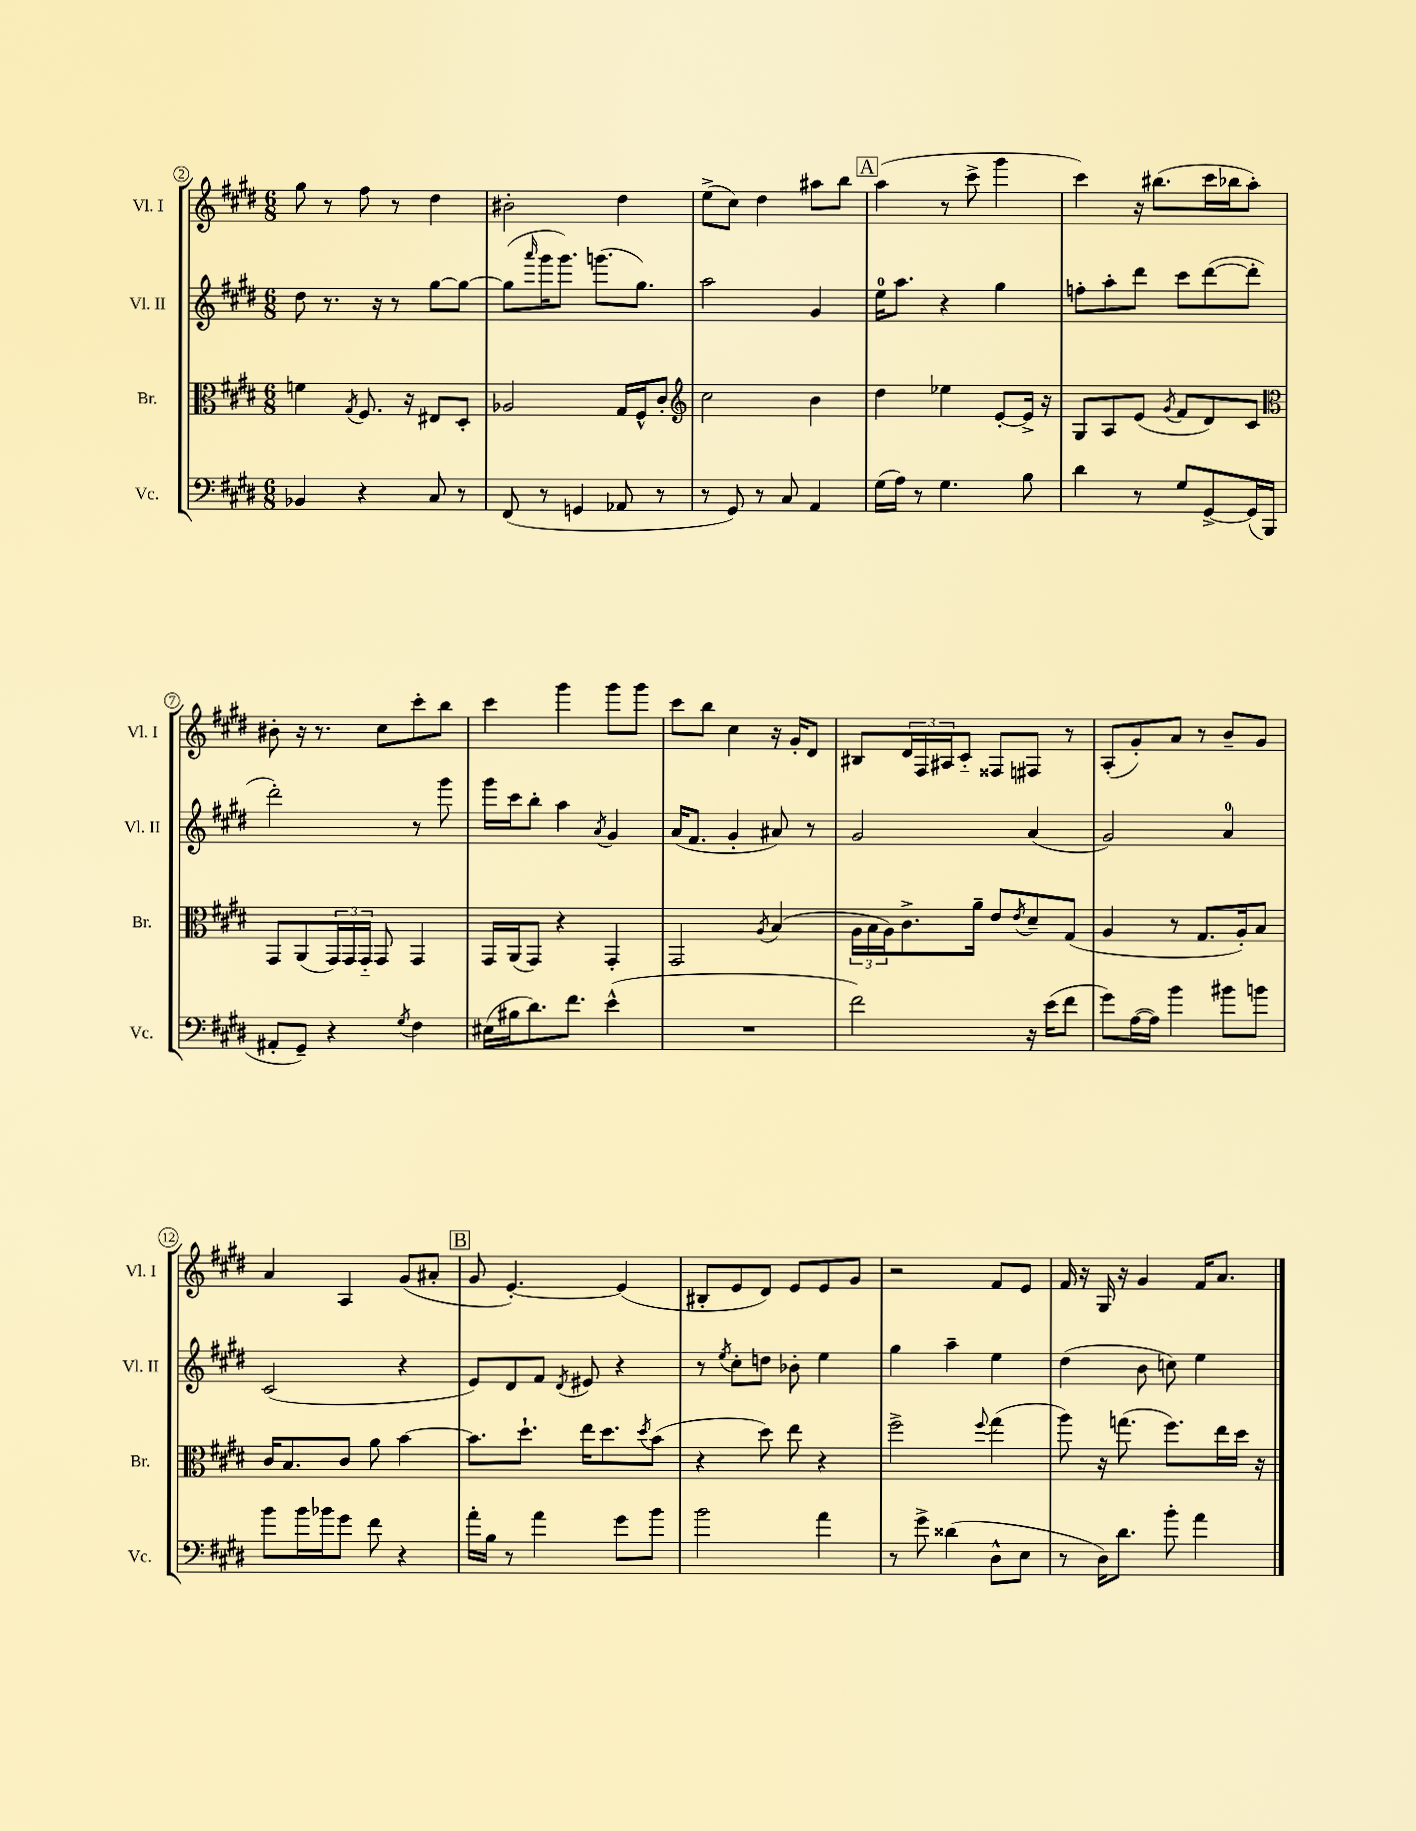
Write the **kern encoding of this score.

**kern	**kern	**kern	**kern
*staff4	*staff3	*staff2	*staff1
*clefF4	*clefC3	*clefG2	*clefG2
*k[f#c#g#d#]	*k[f#c#g#d#]	*k[f#c#g#d#]	*k[f#c#g#d#]
*M6/8	*M6/8	*M6/8	*M6/8
4BB-	4f	8dd#	8gg#
.	.	8.r	8r
.	8qG#	.	.
4r	8.F#	.	8ff#
.	.	16r	.
.	.	8r	8r
.	16r	.	.
8C#	8E#	[8gg#	4dd#
8r	8D#'	8gg#_	.
=	=	=	=
(8FF#	2A-	(8gg#]	2b#'
.	.	16qqaaa	.
8r	.	16ggg#	.
.	.	8.ggg#)	.
4GG	.	.	.
.	.	(8.ggg	.
8AA-	16G#	.	4dd#
.	16F#^^	8.gg#)	.
8r	8c#'	.	.
=	=	=	=
*	*clefG2	*	*
8r	2cc#	2aa	(8ee^
8GG#)	.	.	8cc#)
8r	.	.	4dd#
8C#	.	.	.
4AA	4b	4g#	8aa#
.	.	.	8bb
=	=	=	=
(16G#	4dd#	16ee	(4aa
16A)	.	8.aa	.
8r	.	.	.
4.G#	4ee-	4r	8r
.	.	.	8ccc#^
.	[8e'	4gg#	4ggg#
8B	16e^]	.	.
.	16r	.	.
=	=	=	=
4d#	8G#	8ff'	4ccc#)
.	8A	8aa'	.
8r	(8e	8ddd#	16r
.	.	.	(8.bb#
.	8qg#	.	.
8G#	8f#	8ccc#	.
[8GG#^	8d#)	([8ddd#	16ccc#
.	.	.	16bb-
(16GG#]	8c#	8ddd#']	8aa')
16BBB	.	.	.
=	=	=	=
*	*clefC3	*	*
8AA#'	8GG#	2ddd#')	8b#'
8GG#~)	(8AA	.	16r
.	.	.	8.r
4r	24GG#)	.	.
.	24GG#	.	.
.	24GG#'~	.	.
.	8GG#	.	8cc#
8qG#	.	.	.
4F#	4GG#	8r	8ccc#'
.	.	8ggg#	8bb
=	=	=	=
(16E#	16GG#	16ggg#	4ccc#
16B#	(16AA	16ccc#	.
8.d#)	8GG#)	8bb'	.
.	4r	4aa	4ggg#
8.f#	.	.	.
.	.	8qa	.
(4e^^	4GG#'	4g#	8ggg#
.	.	.	8ggg#
=	=	=	=
2.r	2GG#	(16a	8ccc#
.	.	8.f#	.
.	.	.	8bb
.	.	4g#'	4cc#
.	8qA	.	.
.	(4B	8a#)	16r
.	.	.	16g#'
.	.	8r	8d#
=	=	=	=
2f#)	24A	2g#	8B#
.	24B	.	.
.	24A)	.	.
.	8.c#^	.	24d#
.	.	.	24F#
.	.	.	24A#
.	.	.	8c#'~
.	16a~	.	.
.	8e	.	8F##
.	8qe	.	.
16r	8d#~	(4a	8F#
(16e	.	.	.
8f#	(8G#	.	8r
=	=	=	=
8g#)	4A	2g#)	(8A'
([16A	.	.	8g#')
16A])	.	.	.
4b	8r	.	8a
.	8.G#	.	8r
8b#	.	4a	8b~
.	16A')	.	.
8b	8B	.	8g#
=	=	=	=
8b	16c#	(2c#	4a
.	8.B	.	.
16b	.	.	.
16b-	.	.	.
8g#	8c#	.	4A
8f#	8a	.	.
4r	[4b	4r	(8g#
.	.	.	8a#'
=	=	=	=
16a'	8.b]	8e)	8g#
16B	.	.	.
8r	.	8d#	[4.e')
.	8.dd#`	.	.
4a	.	8f#	.
.	.	8qd#	.
.	16ee	8e#	.
.	8.dd#	.	.
8g#	.	4r	(4e]
.	8qdd#	.	.
8b	(8b	.	.
=	=	=	=
2b	4r	8r	8B#'
.	.	8qee	.
.	.	8cc#'	8e
.	8dd#)	8dd	8d#)
.	8ee	8b-'	8e
4a	4r	4ee	8e
.	.	.	8g#
=	=	=	=
8r	2ff#^	4gg#	2r
8g#^	.	.	.
(4d##	.	4aa~	.
.	8qqff#	.	.
8D#^^	(4gg#	4ee	8f#
8E	.	.	8e
=	=	=	=
8r	8aa)	(4dd#	16f#
.	.	.	16r
16D#)	16r	.	16G#
8.d#	(8.gg	.	16r
.	.	8b	4g#
8b'	8.ff#)	8cc)	.
4a	.	4ee	16f#
.	16ee	.	8.a
.	16dd#	.	.
.	16r	.	.
==	==	==	==
*-	*-	*-	*-
